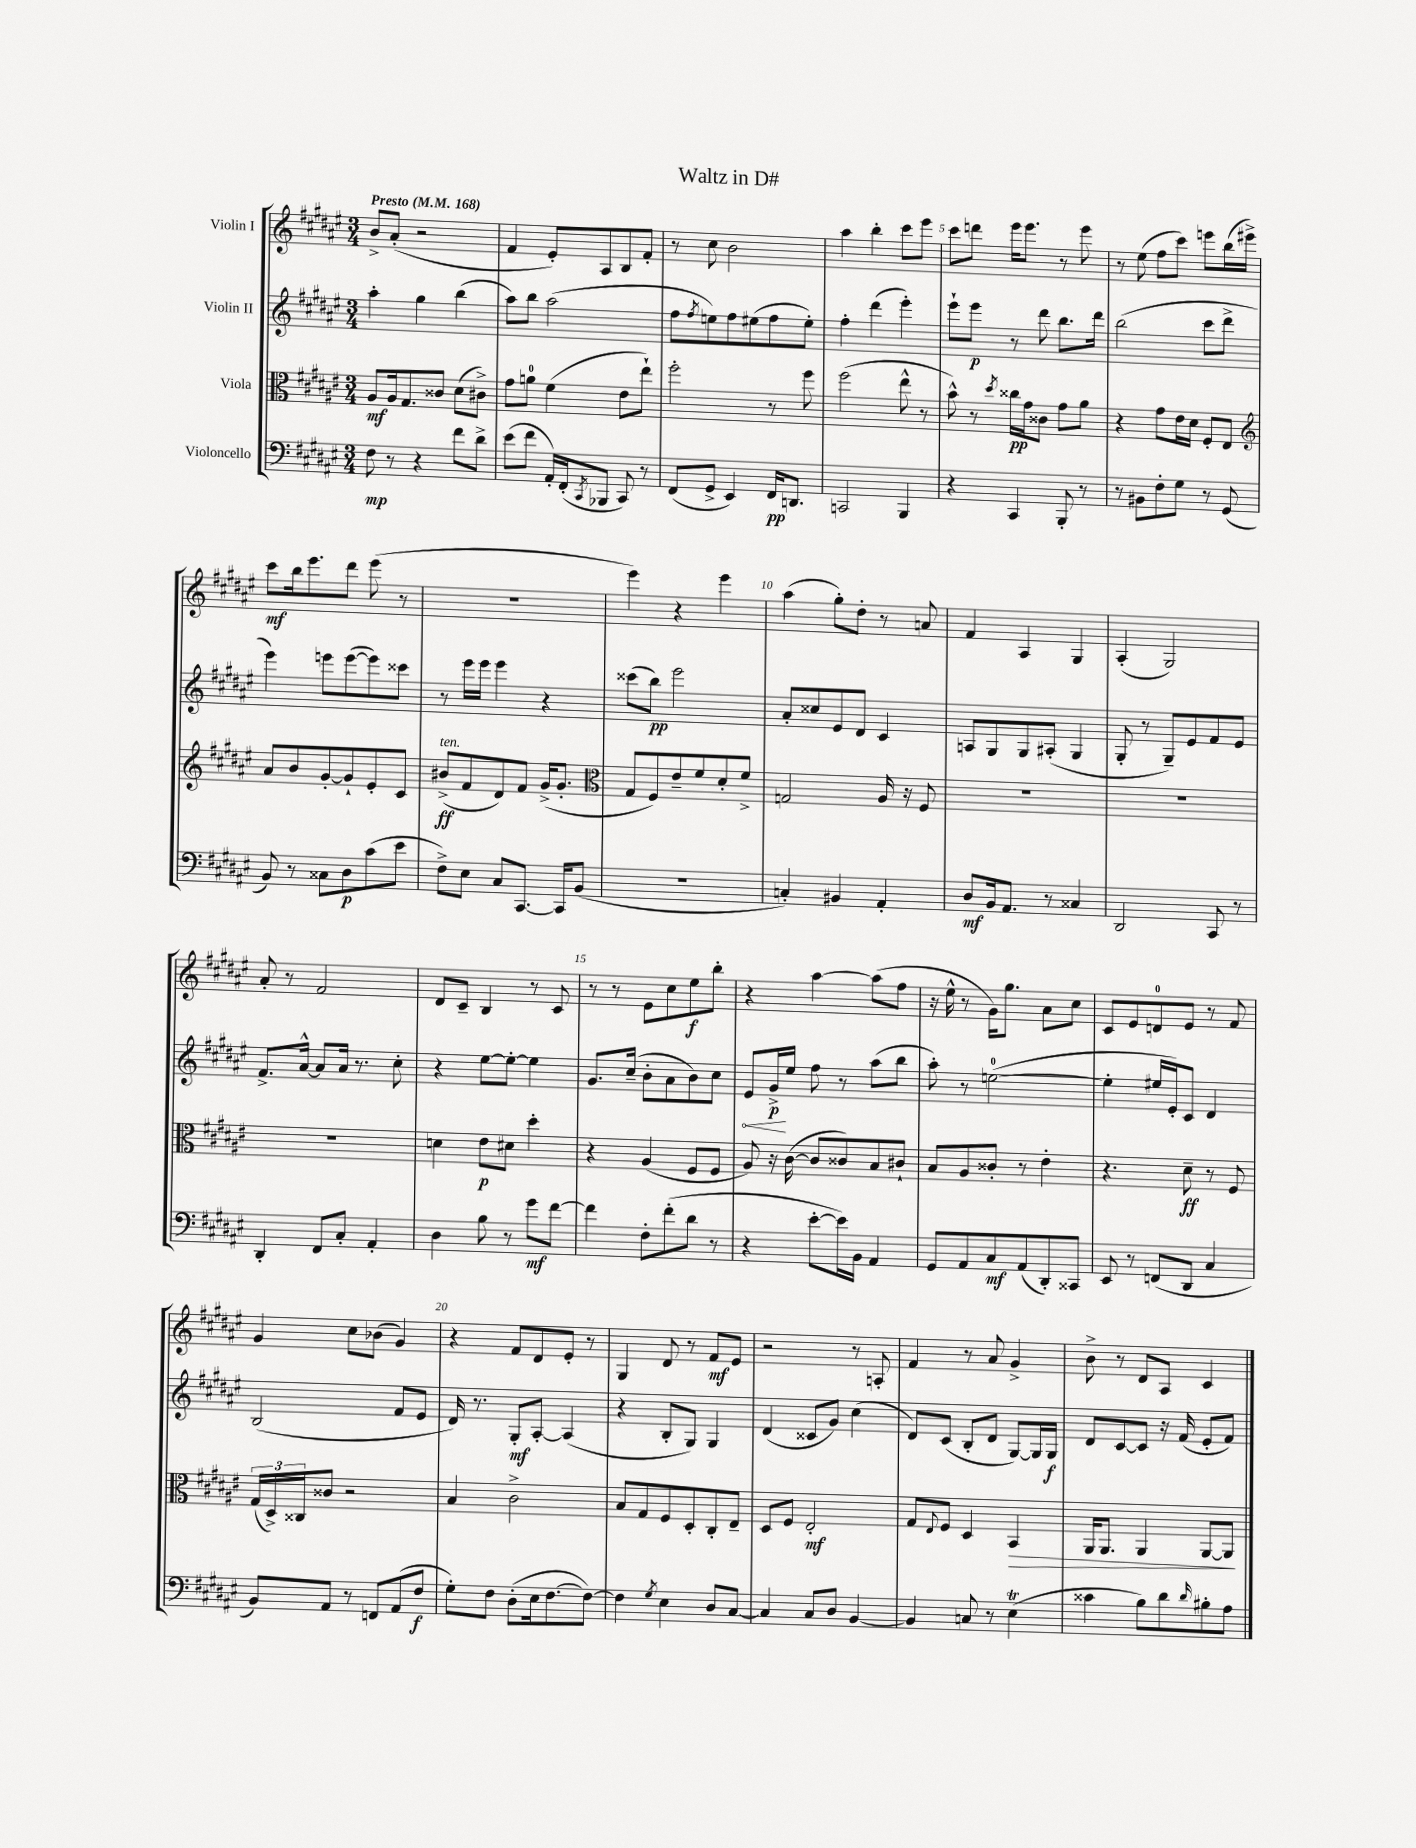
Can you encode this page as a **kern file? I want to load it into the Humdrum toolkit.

**kern	**kern	**kern	**kern
*staff4	*staff3	*staff2	*staff1
*clefF4	*clefC3	*clefG2	*clefG2
*k[f#c#g#d#a#e#]	*k[f#c#g#d#a#e#]	*k[f#c#g#d#a#e#]	*k[f#c#g#d#a#e#]
*M3/4	*M3/4	*M3/4	*M3/4
*MM168	*MM168	*MM168	*MM168
8F#\	8A#/L	4aa#'\	8b^/L
8r	16A#/k	.	(8a#'/J
.	8.G#/	.	.
4r	.	4gg#\	2r
.	8c##/J	.	.
8f#\L	(8d#\L	(4bb\	.
8d#^\J	8c#^\J)	.	.
=	=	=	=
(8e#\L	8g#\L	8aa#\L)	4f#/
8f#\J	8a\J	8bb\J	.
16AA#'/LL)	(4f#\	(2aa#\	8e#'/L)
(16FF#'/J	.	.	.
8qCC#/	.	.	.
8BBB-/J	.	.	8A#/
8CC#/)	8e#\L	.	8B/
8r	8ee#`\J)	.	8f#'/J
=	=	=	=
(8FF#/L	2ff#'\	8ff#\L	8r
.	.	8qff#/	.
8GG#^/J	.	8ee\)	8cc#\
4EE#/)	.	8ff#\	2b\
.	.	(8ee#\	.
16FF#/LK	8r	8ff#\	.
8.DD/J	.	.	.
.	8ff#\	8ee#'\J)	.
=	=	=	=
2CC/	(2ff#\	4ff#'\	4aa#\
.	.	(4ddd#\	4bb'\
4BBB/	8ee#^^\	4eee#'\)	8ccc#\L
.	8r	.	8eee#\J
=	=	=	=
4r	8b^^\)	8eee#`\L	8ccc#\L
.	8r	8eee#\J	8ddd\J
.	8qdd#/	.	.
4CC#/	16cc##\LL	8r	16eee#\LK
.	16g#\J	.	8.eee#\J
.	8c##\J	8ddd#\	.
8BBB'/	8g#\L	8.bb\L	8r
8r	8a#\J	.	8eee#\
.	.	16ddd#\Jk	.
=	=	=	=
8r	4r	(2bb\	8r
8BB#\L	.	.	(8ee#\
8F#'\	8g#\L	.	8ff#\L
8G#\J	16e#\L	.	8ccc#\J)
.	16d#\JJ	.	.
8r	8F#'/L	8ccc#\L	8eee\L
(8GG#/	8E#/J	8ddd#^\J	(16bb\L
.	.	.	16eee#^\JJ)
=	=	=	=
*	*clefG2	*	*
8BB/)	8a#/L	4eee#\)	8ccc#\L
8r	8b/	.	16bb\k
.	.	.	8.eee#\
8C##\L	[8g#'/	8eee\L	.
8D#\	8g#`/]	([8eee\	8ddd#\J
(8c#\	8e#'/	8eee\])	(8eee#\
8e#\J	8c#/J	8ccc##\J	8r
=	=	=	=
8F#^\L)	(8b#^/L	8r	2.r
8E#\J	8f#/	16eee#\LL	.
.	.	16eee#\JJ	.
8C#/L	8d#/)	4eee#\	.
[8.CC#/J	8f#/J	.	.
.	(16g#^/LK	4r	.
16CC#/]LK	8.g#'/J	.	.
(8BB/J	.	.	.
=	=	=	=
*	*clefC3	*	*
2.r	8G#/L	(8ccc##\L	4eee#\)
.	8F#/)	8bb\J)	.
.	8e#~/	2eee#\	4r
.	8f#/	.	.
.	8d#'/	.	4eee#\
.	8f#^/J	.	.
=	=	=	=
4C'/)	2G/	8a#'/L	(4aa#\
.	.	8cc##/	.
4BB#/	.	8e#/	8gg#'\L)
.	.	8d#/J	8dd#'\J
4AA#'/	16A#/	4c#/	8r
.	16r	.	.
.	8F#/	.	8a/
=	=	=	=
8D#/L	2.r	8A/L	4f#/
16BB/k	.	8G#/	.
8.AA#/J	.	.	.
.	.	8G#/	4A#/
8r	.	(8A#'/J	.
4C##/	.	4G#/	4G#/
=	=	=	=
2DD#/	2.r	8G#'/	(4A#'/
.	.	8r	.
.	.	8G#~/L)	2G#/)
.	.	8e#/	.
8CC#/	.	8f#/	.
8r	.	8e#/J	.
=	=	=	=
4DD#'/	2.r	8.f#^/L	8a#'/
.	.	.	8r
.	.	[16a#^^/Jk	.
8FF#/L	.	8a#/]L	2f#/
8C#'/J	.	16a#/Jk	.
.	.	8.r	.
4AA#'/	.	.	.
.	.	8cc#'\	.
=	=	=	=
4D#\	4d\	4r	8d#/L
.	.	.	8c#~/J
8B\	8e#\L	[8ee#\L	4B/
8r	8d#\J	8ee#'\_J	.
8g#\L	4dd#'\	4ee#\]	8r
[8f#\J	.	.	8c#/
=	=	=	=
4f#\]	4r	8.g#/L	8r
.	.	.	8r
.	.	(16cc#~/Jk	.
8F#'\L	(4A#/	8b'\L	8e#\L
(8f#'\	.	8a#\	8cc#\
8d#\J	8F#/L	8b\)	8ee#\
8r	8F#/J	8cc#\J	8bb'\J
=	=	=	=
4r	8A#/)	8e#/L	4r
.	16r	16g#^/L	.
.	([16c#\	16ee#/JJ	.
[8e#'\L	8c#/]L	8ff#\	[4aa#\
16e#\]L)	8c##/)	8r	.
16BB\JJ	.	.	.
4AA#/	8B/	(8aa#\L	(8aa#\]L
.	8c#`/J	8bb\J	8ff#\J
=	=	=	=
8GG#/L	8B/L	8aa#'\)	16r
.	.	.	16ee#^^\
8AA#/	8A#/	8r	8r
8C#/	8c##'/J	([2ee\	16g#\LK)
.	.	.	8.gg#\J
(8AA#/	8r	.	.
8DD#'/)	4e#'\	.	8a#\L
8CC##/J	.	.	8cc#\J
=	=	=	=
8EE#/	4.r	4ee'\]	8c#/L
8r	.	.	8e#/
(8FF/L	.	16ee#/LL	8d/
.	.	16e#'/J)	.
8DD#/J	8d#~\	8c#/J	8e#/J
4C#/	8r	4d#/	8r
.	8F#/	.	8f#/
=	=	=	=
8BB/L)	(24G#/LL	(2B/	4g#/
.	24D#^/)	.	.
.	24C##/J	.	.
8AA#/J	8c##/J	.	.
8r	2r	.	8cc#\L
8FF/L	.	.	(8b-\J
(8AA#/	.	8f#/L	4g#/)
8F#/J	.	8e#/J	.
=	=	=	=
8G#'\L)	4B/	16d#/)	4r
.	.	8.r	.
8F#\J	.	.	.
(8D#'\L	2c#^\	8G#'/L	8f#/L
16E#\k	.	[8A#'/J	8d#/
[8.F#\	.	.	.
.	.	(4A#/]	8e#'/J
8F#\_J)	.	.	8r
=	=	=	=
4F#\]	8B/L	4r	4G#/
.	8G#/	.	.
8qG#/	.	.	.
4E#\	8F#/	8B'/L	8d#/
.	8D#'/	8G#/J)	8r
8D#/L	8C#'/	4G#/	8f#/L
[8C#/J	8E#~/J	.	8e#/J
=	=	=	=
4C#/]	8D#/L	(4d#/	2r
.	8F#/J	.	.
8C#/L	2E#'/	8c##/L	.
8D#/J	.	8g#/J)	.
[4BB/	.	(4cc#\	8r
.	.	.	8A'/
=	=	=	=
4BB/]	8G#/L	8d#/L)	4f#/
.	8qqE#/	.	.
.	8F#/J	(8c#/J	.
8C/	4D#/	8B'/L	8r
8r	.	8d#/J	8a#/
(4E#\	4BB/	[8G#/L)	4g#^/
.	.	16G#/]L	.
.	.	16G#/JJ	.
=	=	=	=
4c##\	16AA#/LK	8d#/L	8b^\
.	8.AA#/J	.	.
.	.	[8c#/	8r
8B\L)	4AA#/	8c#/]J	8d#/L
8d#\	.	16r	8A#/J
.	.	(16f#/	.
16qqd#/	.	.	.
8B#'\	[8AA#/L	8e#'/L	4c#/
8A#\J	8AA#/]J	8f#/J)	.
==	==	==	==
*-	*-	*-	*-
